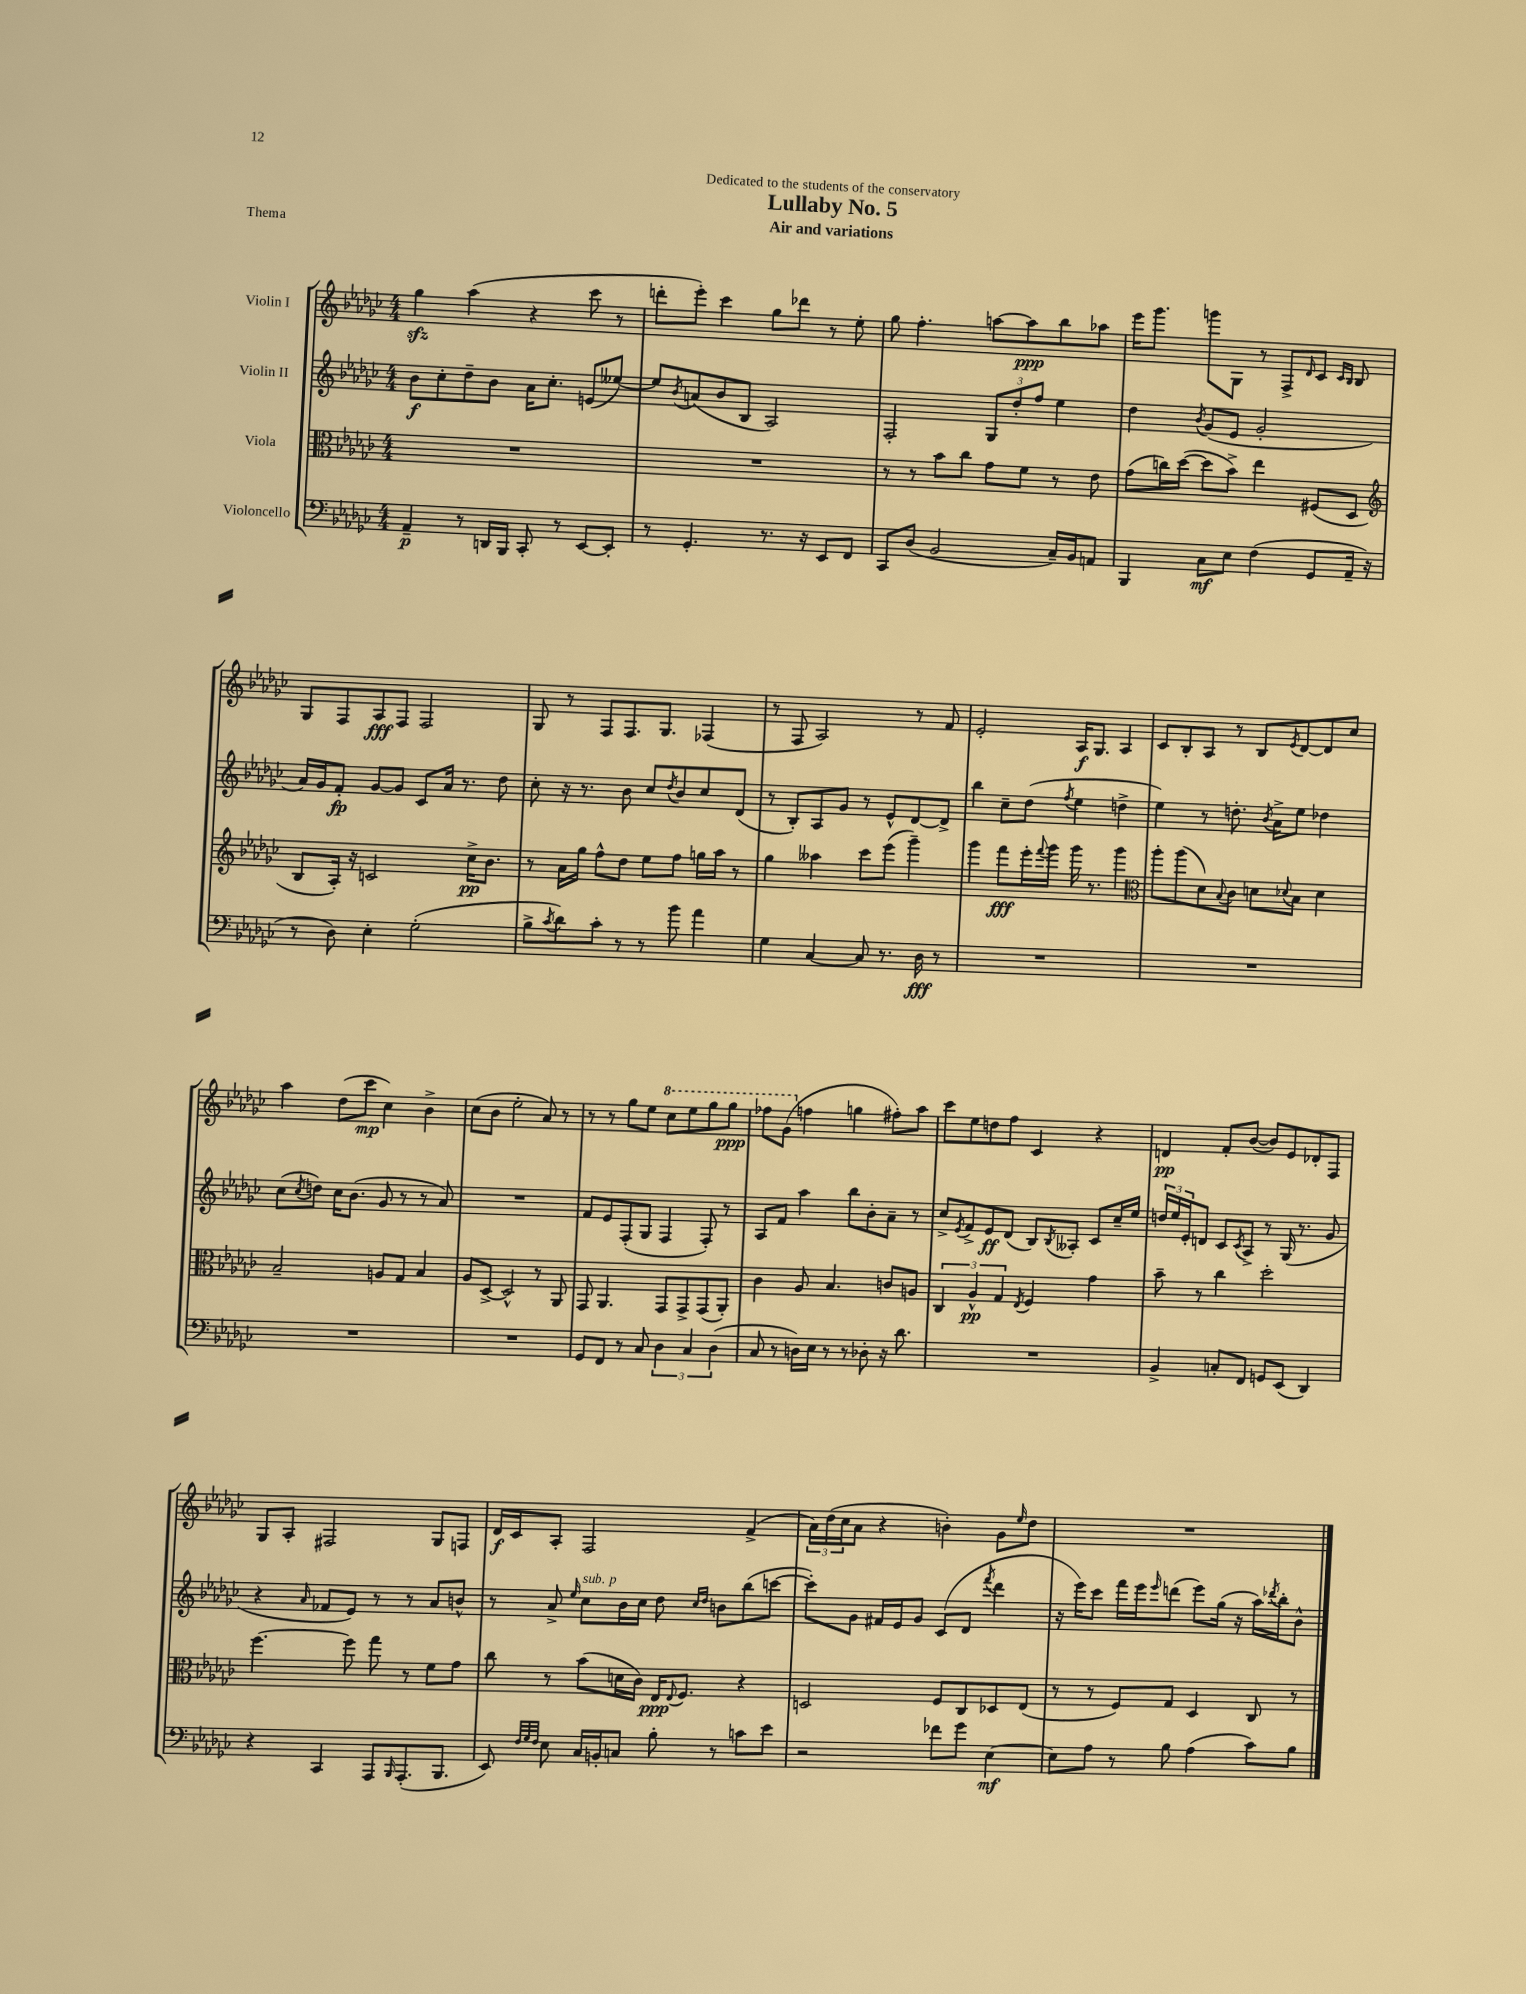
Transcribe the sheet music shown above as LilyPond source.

\header { title = "Lullaby No. 5" subtitle = "Air and variations" dedication = "Dedicated to the students of the conservatory" piece = "Thema" }
<<
\new StaffGroup <<
\new Staff = "s0" \with { instrumentName = "Violin I" } {
    \clef treble \key ges \major \numericTimeSignature \time 4/4
    ges''4\sfz aes''4( r4 ces'''8 r8 |
    d'''8-. ees'''8-.) ces'''4 ges''8 des'''8 r8 ees''8-. |
    ges''8 f''4.-. a''8~ a''8\ppp bes''8 aes''8 |
    ees'''16 ges'''8. g'''8 ges8 r8 f8-> \grace { des'16 } ces'8 \grace { ces'16 bes16 } bes8 |
    ges8 f8 aes8\fff f8 f2 |
    ges8 r8 f8 f8. ges8. fes4( |
    r8 f8 aes2) r8 f'8 |
    ees'2-. aes16\f ges8. aes4 |
    ces'8 bes8-. aes8 r8 bes8 \acciaccatura { ees'8 } des'8~ des'8 ces''8 |
    aes''4 des''8( ces'''8\mp ces''4) bes'4-> |
    ces''8( bes'8 ees''2-. aes'8) r8 |
    r8 r8 ges''8 ees''8 \ottava #1 ces'''8 ees'''8 ges'''8 ges'''8\ppp |
    fes'''8 ges''8( \ottava #0 f''!4 g''4 fis''8-.) aes''8 |
    ces'''8 ees''8 d''8 f''8 ces'4 r4 |
    d'4\pp f'8-. bes'8~( bes'8) ees'8 des'8-. f8 |
    ges8 aes8-. fis2 ges8 f8 |
    des'16\f ces'16 aes8-. f2 f'4->( |
    \tuplet 3/2 { aes'16) des''16( ces''16 } aes'8 r4 b'4-.) ges'8 \grace { ees''16 } des''8 |
    R1 \bar "|." |
}
\new Staff = "s1" \with { instrumentName = "Violin II" } {
    \clef treble \key ges \major \numericTimeSignature \time 4/4
    bes'8\f ces''8-. des''8-- bes'8 aes'16 ces''8.-. e'8( eeses''8~) |
    eeses''8 \acciaccatura { bes'8 } a'8( bes'8 bes8 aes2) |
    f2-. \tuplet 3/2 { ges8 des''8-. f''8 } ees''4 |
    des''4 \acciaccatura { bes'8 } ges'8( ees'8 ges'2-. |
    aes'16) ges'16 f'8-.\fp ges'8~ ges'8 ces'8 aes'16 r8. des''8 |
    ces''8-. r16 r8. bes'8 ces''8 \acciaccatura { des''8 } bes'8 ces''8 des'8( |
    r8 bes8-.) aes8 ges'8 r8 ees'8-^ des'8~ des'8-> |
    bes''4 ces''8-- des''8( \acciaccatura { f''8 } ees''4 d''4-> |
    ees''4) r8 d''8.-. \acciaccatura { bes'8 } aes'16-> ees''8 des''4 |
    ces''8( \acciaccatura { ces''8 } d''8) ces''16 bes'8.( ges'8 r8 r8 aes'8) |
    R1 |
    f'8 ees'8 f8-.( ges8 f4 f8-.) r8 |
    aes8 f'8 aes''4 bes''8 bes'8-. aes'8-- r8 |
    ces''8-> \acciaccatura { ees'8 } f'8-> ees'8\ff des'8( bes8) \acciaccatura { bes8 } aeses8-. ces'8 ces''16-- ees''16 |
    \tuplet 3/2 { d''16 ees''16 ees'16-. } d'8 ces'8 \acciaccatura { ces'8 } aes8-> r8 ges16( r8. ges'8 |
    r4 \grace { aes'16 } fes'8 ees'8) r8 r8 aes'8 b'8-^ |
    r8 aes'8-> \grace { ees''16 } ces''8^\markup { \italic "sub. p" } bes'16 ces''16 des''8 \grace { ces''16 des''16 } b'8 bes''8( c'''8~ |
    c'''8-.) ges'8 fis'16 ees'16 ges'8 ces'8( des'8 \acciaccatura { f'''8 } des'''4 |
    r16 ees'''16) ces'''8 f'''16 ees'''16 \grace { ees'''16 } d'''8( ees'''8) ges''16( r16 aes''16) \acciaccatura { des'''8 } bes''16-. bes'8-^ \bar "|." |
}
\new Staff = "s2" \with { instrumentName = "Viola" } {
    \clef alto \key ges \major \numericTimeSignature \time 4/4
    R1 |
    R1 |
    r8 r8 bes'8 ces''8 ges'8 f'8 r8 ees'8 |
    ges'8( c''16) des''16~( des''8 bes'8->) ees''4 fis8( des8 |
    \clef treble bes8 aes16-.) r16 c'2 ces''16->\pp bes'8. |
    r8 aes'16 ges''16 f''8-^ des''8 ees''8 f''8 g''16 aes''16 r8 |
    ges''4 aeses''4 ces'''8 ees'''8( ges'''4--) |
    ges'''4 f'''8\fff ees'''16-. \appoggiatura { f'''8 } ges'''16 ges'''16 r8. ges'''4 |
    \clef alto aes''8-. aes''8( des'8) \appoggiatura { bes8 } ces'8 d'8 \appoggiatura { des'8 } bes8 des'4 |
    bes2-- a8 ges8 bes4 |
    aes8 des8~-> des2-^ r8 aes,8 |
    ges,8 aes,4. ges,8 ges,8-> ges,8( aes,8-.) |
    ces'4 aes8 bes4. c'8 a8 |
    \tuplet 3/2 { ces4 aes4-^\pp ges4 } \acciaccatura { ees8 } f4 ges'4 |
    bes'8-- r8 ces''4 des''2-. |
    f''4.~ f''8 ges''8 r8 f'8 ges'8 |
    ces''8 r8 bes'8( d'16 ces'16) ees16\ppp \appoggiatura { ees8 } f8. r4 |
    d2 f8 ces8 des8 ees8( |
    r8 r8 f8) ges8 des4 ces8 r8 \bar "|." |
}
\new Staff = "s3" \with { instrumentName = "Violoncello" } {
    \clef bass \key ges \major \numericTimeSignature \time 4/4
    aes,4--\p r8 d,16 bes,,16 ces,8-. r8 ees,8~ ees,8-. |
    r8 ges,4.-. r8. r16 ees,8 f,8 |
    ces,8 des8( bes,2 ces16--) bes,16 a,8 |
    bes,,4 ces8\mf ees8 f4( ges,8 aes,16-- r16 |
    r8 des8) ees4-. ges2-.( |
    bes8-> \acciaccatura { ces'8 } des'8) ces'8-. r8 r8 bes'8 aes'4 |
    ges4 ces4~ ces8 r8. des16\fff r8 |
    R1 |
    R1 |
    R1 |
    R1 |
    ges,8 f,8 r8 ces8 \tuplet 3/2 { des4 ces4 des4( } |
    ces8 r8 d16) ees16 r8 r8 des8-. r16 des'8. |
    R1 |
    bes,4-> c8-. f,8 g,8 ees,8( des,4) |
    r4 ces,4 aes,,8 \grace { bes,,16 } aes,,8.-.( bes,,8. |
    ees,8) \grace { f32 ges32 f32 } ees8 ces16 b,16-. c8 bes8-. r8 c'8 ees'8 |
    r2 fes'8 ges'8 ees4~\mf |
    ees8 aes8 r8 bes8 aes4( ces'8) bes8 \bar "|." |
}
>>
>>
\layout { \context { \Score \remove "Bar_number_engraver" } }
